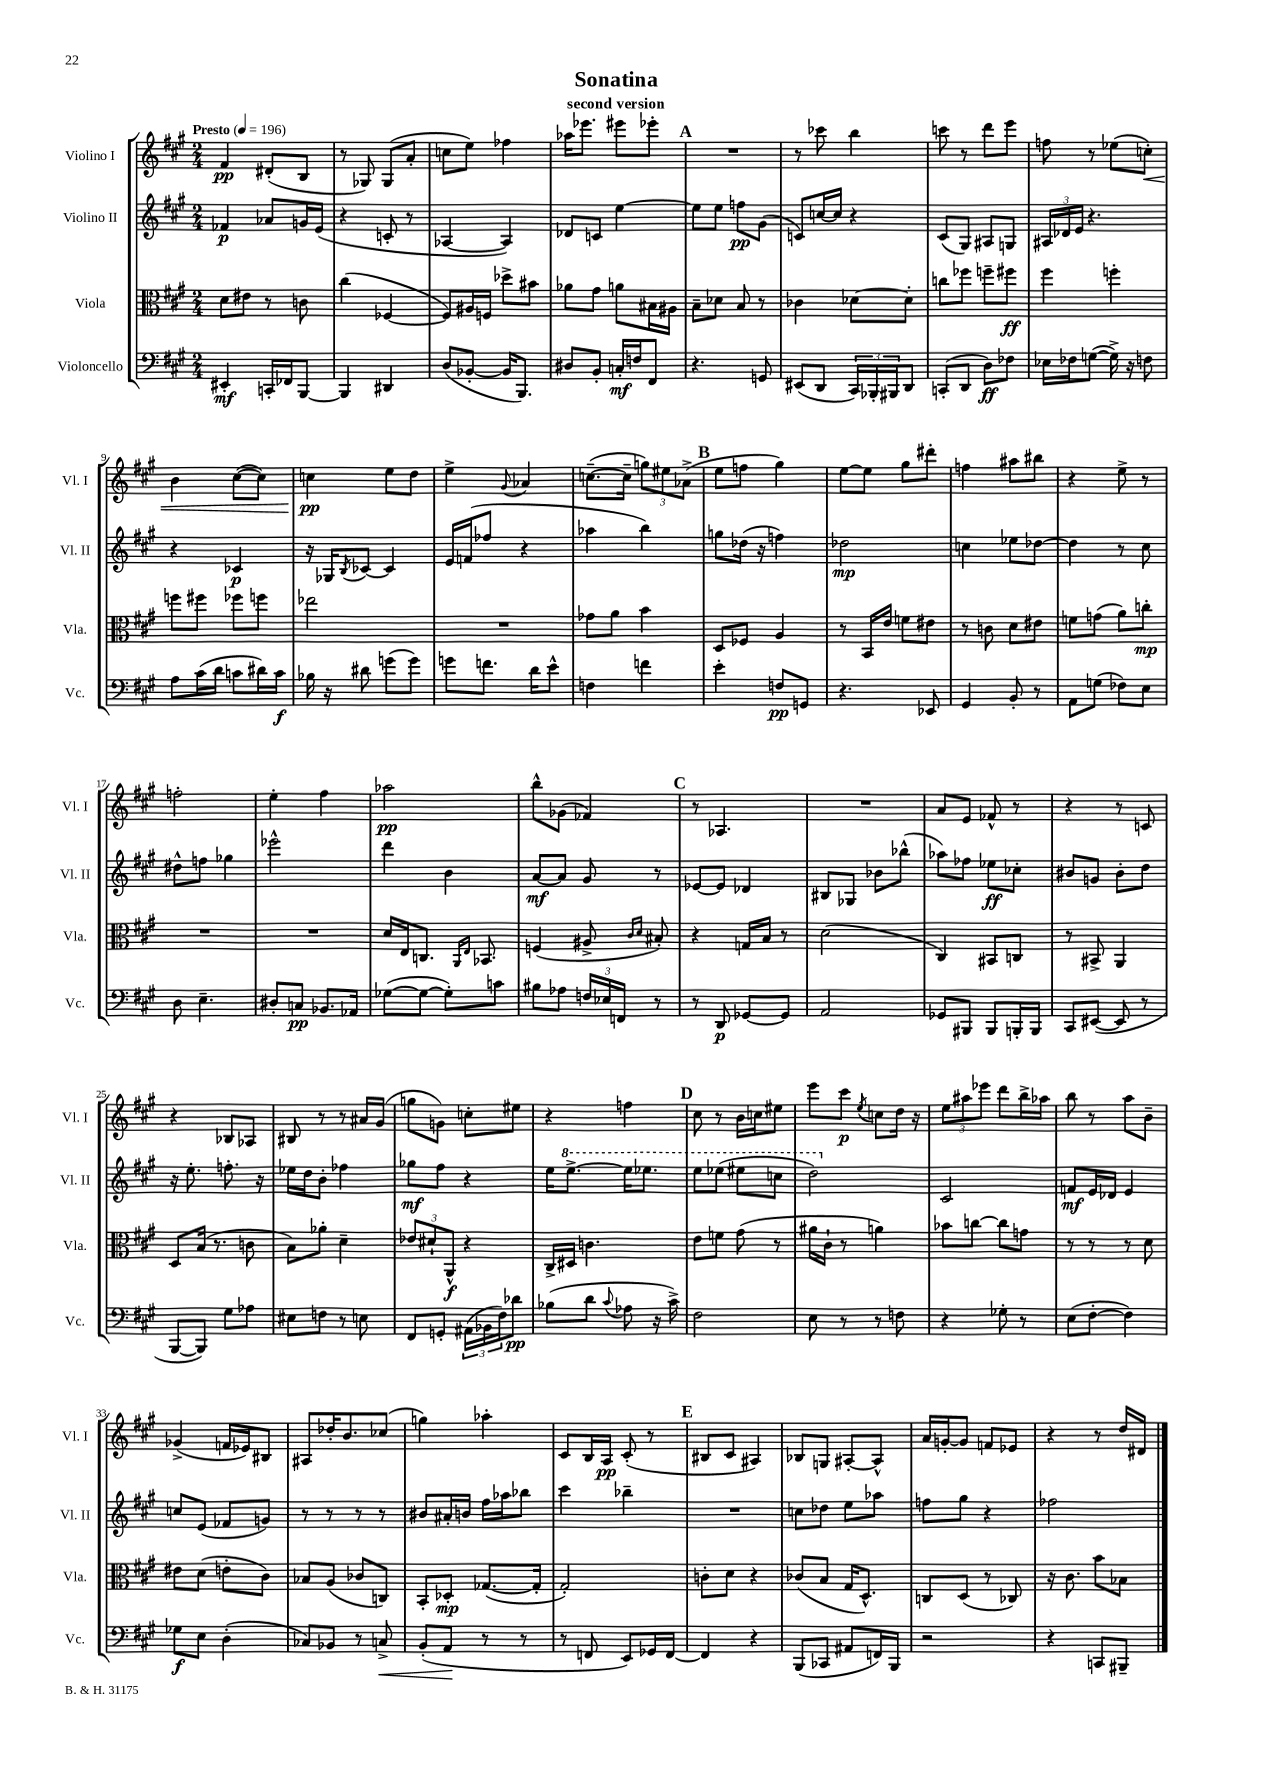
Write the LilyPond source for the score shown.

\header { title = "Sonatina" subtitle = "second version" }
<<
\new StaffGroup <<
\new Staff = "s0" \with { instrumentName = "Violino I" shortInstrumentName = "Vl. I" } {
    \clef treble \key a \major \numericTimeSignature \time 2/4 \tempo "Presto" 4 = 196
    fis'4\pp dis'8-.( b8 |
    r8 ges8) ges8( a'8-. |
    c''8 e''8) fes''4 |
    aes''16 ees'''8. eis'''8 ees'''8-. |
    \mark \markup { \bold "A" } R2 |
    r8 ces'''8 b''4 |
    c'''8 r8 d'''8 e'''8 |
    f''8 r8 ees''8( c''8-.\<) |
    b'4 cis''8~( cis''8) |
    c''4\pp\! e''8 d''8 |
    e''4-> \appoggiatura { gis'8 } aes'4 |
    c''8.~--( c''16-- \tuplet 3/2 { g''8) eis''8 aes'8->( } |
    \mark \markup { \bold "B" } e''8 f''8 gis''4) |
    e''8~ e''8 gis''8 dis'''8-. |
    f''4 ais''8 bis''8 |
    r4 e''8-> r8 |
    f''2-. |
    e''4-. fis''4 |
    aes''2\pp |
    b''8-^ ges'8( fes'4) |
    \mark \markup { \bold "C" } r8 aes4. |
    R2 |
    a'8 e'8 fes'8-^ r8 |
    r4 r8 c'8 |
    r4 bes8 aes8 |
    bis8 r8 r8 ais'16 gis'16( |
    g''8 g'8) c''8-. eis''8 |
    r4 f''4 |
    \mark \markup { \bold "D" } cis''8 r8 b'16 c''16 eis''8 |
    e'''8 cis'''8\p \acciaccatura { e''8 } c''8 d''16 r16 |
    \tuplet 3/2 { e''8 ais''8 ees'''8 } d'''8 b''16-> aes''16 |
    b''8 r8 a''8 b'8-- |
    ges'4->( f'16 ees'16) bis8 |
    ais8 des''16-. b'8. ces''8( |
    g''4) aes''4-. |
    cis'8 b16 a16\pp cis'8-.( r8 |
    \mark \markup { \bold "E" } bis8 cis'8 ais4) |
    bes8 g8 ais8~-. ais8-^ |
    a'16 g'16~-. g'8 f'8 ees'8 |
    r4 r8 d''16 dis'16 \bar "|." |
}
\new Staff = "s1" \with { instrumentName = "Violino II" shortInstrumentName = "Vl. II" } {
    \clef treble \key a \major \numericTimeSignature \time 2/4
    fes'4\p aes'8 g'16 e'16( |
    r4 c'8-. r8 |
    aes4~ aes4) |
    des'8 c'8 e''4~ |
    \mark \markup { \bold "A" } e''8 e''8 f''8\pp gis'8( |
    c'8) c''16~ c''16 r4 |
    cis'8( gis8) ais8 g8 |
    \tuplet 3/2 { ais16 des'16 e'16 } r4. |
    r4 ces'4\p |
    r16 ges16 \acciaccatura { b8 } ces'8~ ces'4 |
    e'16 f'16( fes''8 r4 |
    aes''4 b''4) |
    \mark \markup { \bold "B" } g''8 des''16( r16 f''4) |
    des''2\mp |
    c''4 ees''8 des''8~ |
    des''4 r8 cis''8 |
    dis''8-^ f''8 ges''4 |
    ees'''2-^ |
    d'''4 b'4 |
    a'8~\mf a'8 gis'8 r8 |
    \mark \markup { \bold "C" } ees'8~ ees'8 des'4 |
    bis8 ges8 bes'8 bes''8-^( |
    aes''8) fes''8 ees''8\ff ces''8-. |
    bis'8 g'8 bis'8-. d''8 |
    r16 e''8.-. f''8.-. r16 |
    ees''16 d''16 b'8-. fes''4 |
    ges''8\mf fis''8 r4 |
    e''16 \ottava #1 e'''8.~-> e'''16 ees'''8. |
    \mark \markup { \bold "D" } e'''8 ees'''8( eis'''8 c'''8 |
    d'''2) \ottava #0 |
    cis'2 |
    f'8\mf e'16 des'16 e'4 |
    c''8 e'8( fes'8 g'8) |
    r8 r8 r8 r8 |
    bis'8 ais'16-. b'16 fis''16 aes''16 bes''8 |
    cis'''4 bes''4-- |
    \mark \markup { \bold "E" } R2 |
    c''8 des''8 e''8 aes''8 |
    f''8 gis''8 r4 |
    fes''2 \bar "|." |
}
\new Staff = "s2" \with { instrumentName = "Viola" shortInstrumentName = "Vla." } {
    \clef alto \key a \major \numericTimeSignature \time 2/4
    d'8 eis'8 r8 c'8 |
    cis''4( fes4~ |
    fes8) ais16 f16 des''8-> bis'8 |
    aes'8 gis'8 a'8 bis16 ais16 |
    \mark \markup { \bold "A" } b8-- des'8 b8 r8 |
    ces'4 des'8~ des'8-. |
    c''8 fes''8 f''8-- fis''8\ff |
    fis''4 f''4-. |
    f''8 fis''8 fes''8 f''8 |
    ees''2 |
    R2 |
    ges'8 a'8 b'4 |
    \mark \markup { \bold "B" } d8 fes8 a4 |
    r8 b,16 e'16 f'8 eis'8 |
    r8 c'8 d'8 eis'8 |
    f'8 g'8( a'8) c''8-.\mp |
    R2 |
    R2 |
    d'16 e16 c8. \grace { a,16 e16 } bes,8. |
    f4( ais8-> \grace { cis'16 d'16 } bis8-.) |
    \mark \markup { \bold "C" } r4 g16 b16 r8 |
    d'2( |
    cis4) bis,8 c8 |
    r8 bis,8-> a,4 |
    d8 b16( r8. c'8 |
    b8) aes'8-. d'4-- |
    \tuplet 3/2 { ees'8 dis'8-! a,8-^\f } r4 |
    cis16-> dis16 c'4. |
    \mark \markup { \bold "D" } e'8 f'8 gis'8( r8 |
    ais'16 cis'16-! r8 a'4) |
    bes'8 c''8~ c''8 g'8 |
    r8 r8 r8 d'8 |
    eis'8 d'8( e'8-. cis'8) |
    bes8 a8( ces'8 c8) |
    b,8-. des8-.\mp ges8.~( ges16-. |
    gis2-.) |
    \mark \markup { \bold "E" } c'8-. d'8 r4 |
    ces'8( b8 gis16 d8.-^) |
    c8 d8( r8 ces8) |
    r16 cis'8. b'8 bes8 \bar "|." |
}
\new Staff = "s3" \with { instrumentName = "Violoncello" shortInstrumentName = "Vc." } {
    \clef bass \key a \major \numericTimeSignature \time 2/4
    eis,4-.\mf c,16-. fes,16 b,,8~ |
    b,,4 dis,4 |
    d8( bes,8~-. bes,16 b,,8.) |
    dis8 b,8-. c16-.\mf f16 fis,8 |
    \mark \markup { \bold "A" } r4. g,8 |
    eis,8( d,8 \tuplet 3/2 { cis,16) bes,,16-. bis,,16 } d,8 |
    c,8-.( d,8 d8\ff) fes8 |
    ees16 fes16 g8~( g16->) r16 f8 |
    a8 cis'16( d'16 c'8 dis'16) c'16\f |
    bes16 r16 dis'8 g'8( g'8) |
    g'8 f'8. d'16 e'8-^ |
    f4 f'4 |
    \mark \markup { \bold "B" } e'4-. f8\pp g,8 |
    r4. ees,8 |
    gis,4 b,8-. r8 |
    a,8 g8( fes8) e8 |
    d8 e4.-- |
    dis8-. c8\pp bes,8. aes,16 |
    ges8~( ges8~ ges8-.) c'8 |
    bis8 aes8 \tuplet 3/2 { f16 ees16 f,16 } r8 |
    \mark \markup { \bold "C" } r8 d,8\p ges,8~ ges,8 |
    a,2 |
    ges,8 bis,,8 bis,,8 b,,16-. b,,16 |
    cis,8 eis,8~( eis,8 r8 |
    b,,8~ b,,8) gis8 aes8 |
    eis8 f8 r8 e8 |
    fis,8 g,8-. \tuplet 3/2 { ais,16( bes,16 fis16) } des'8\pp |
    bes8( d'8 \appoggiatura { cis'8 } aes8 r16 cis'16->) |
    \mark \markup { \bold "D" } fis2 |
    e8 r8 r8 f8 |
    r4 ges8-. r8 |
    e8( fis8~-. fis4) |
    ges8\f e8 d4-.( |
    ces8) bes,8 r8 c8->\< |
    b,8-.( a,8\! r8 r8 |
    r8 f,8 e,8) ges,16 f,16~ |
    \mark \markup { \bold "E" } f,4 r4 |
    b,,8( ces,8 ais,8 f,16) b,,16 |
    r2 |
    r4 c,8 bis,,8-- \bar "|." |
}
>>
>>
